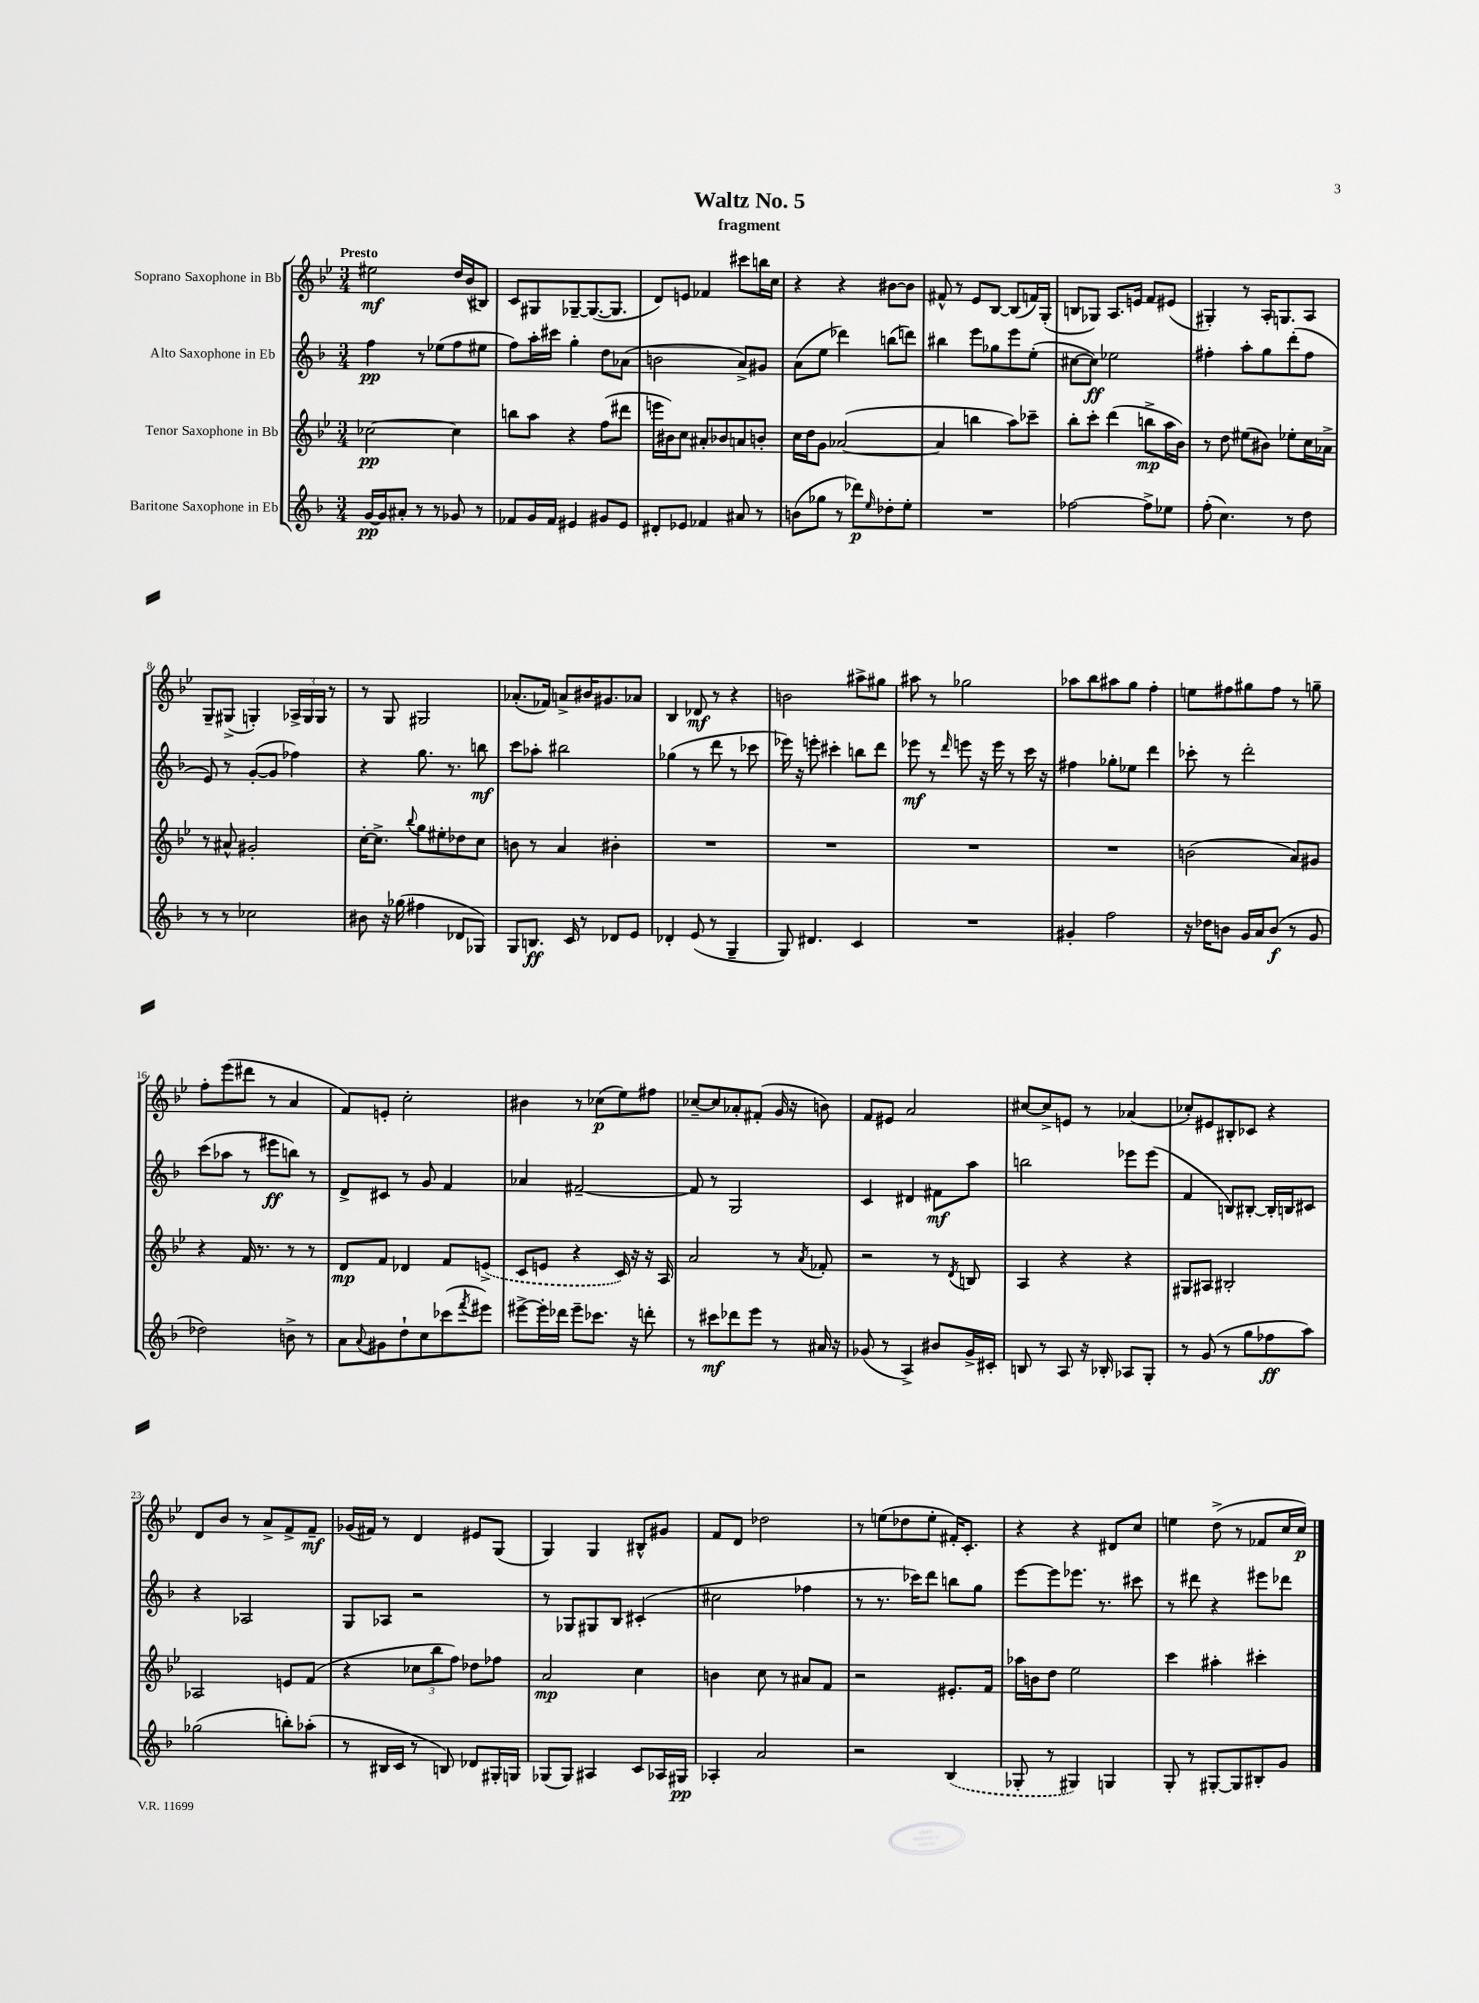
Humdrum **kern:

**kern	**kern	**kern	**kern
*staff4	*staff3	*staff2	*staff1
*clefG2	*clefG2	*clefG2	*clefG2
*k[b-]	*k[b-e-]	*k[b-]	*k[b-e-]
*M3/4	*M3/4	*M3/4	*M3/4
[16g/LL	[2cc-\	4ff\	2ee#\
16g/]J	.	.	.
8a#'/J	.	.	.
8r	.	8r	.
8r	.	(8ee-\L	.
8g-/	4cc-\]	8ff\	16dd/LL
.	.	.	(16b-/J
8r	.	8ee#\J	8B#/J)
=	=	=	=
8f-/L	8bb\L	8ff\L)	8c/L
16g/L	8aa\J	16aa'\L	8G#/
16f-/JJ	.	16ccc#\JJ	.
4e#/	4r	4gg'\	[8G-~/
.	.	.	(8.G-/_
8g#/L	(8ff\L	8dd\L	.
.	.	.	8.G-/]J
8e#/J	8ddd#\J	(8a-\J	.
=	=	=	=
8d#'/L	16eee\LL	2b\	8d/L)
.	16b#\J)	.	.
8e-/J	8cc\J	.	8e/J
4f-/	8a#'/L	.	4f-/
.	8b-/	.	.
8a#/	8a/	8a^/L)	8ccc#\L
8r	8b'/J	8g#/J	16bb\L
.	.	.	16cc\JJ
=	=	=	=
(8b\L	16cc\LL	(8a\L	4r
.	16dd\J	.	.
8gg-\J	8g\J	8ee\J	.
8r	([2a-/	4ddd-\)	4r
8ddd-\L)	.	.	.
16qqee/	.	.	.
8dd-'\	.	(8bb\L	[8b#\L
8ee'\J	.	8ddd\J)	8b#\]J
=	=	=	=
2.r	4a-/]	4bb#\	8f#^^/
.	.	.	8r
.	4bb\	8eee\L	8e-/L
.	.	8gg-\	[8B-/J
.	8aa\L)	8eee\	(8B-/]L
.	8ccc-~\J	(8ee'\J	16f/L)
.	.	.	(16G'/JJ
=	=	=	=
[2ff-\	8bb-'\L	[8cc#\L	8B/L
.	8ccc'\J	8cc#\]J)	8G-/J)
.	(4ddd\	2ee-\	8.A/L
.	.	.	16e/Jk
8ff-^\]L	8bb^\L	.	8f/L
8ee-\J	16aa\L	.	(8e#/J
.	16b-\JJ)	.	.
=	=	=	=
(8ff'\	8r	4ff#'\	4G#'/)
4.cc\)	8dd\	.	.
.	(8ee#\L	8aa'\L	8r
.	8b#\J)	8gg\	16A'/LK
.	.	.	8.G/
8r	8ee-'\L	(8ddd'\	.
8dd\	16cc\L	8ff#\J	8A/J
.	16a-^\JJ	.	.
=	=	=	=
8r	8r	8e/)	8G~/L
8r	8a#^^/	8r	(8G#^/J
2cc-\	2g#'/	([8g'/L	4G'/)
.	.	8g/]J	.
.	.	4ff-\)	24A-^/LL
.	.	.	24G/
.	.	.	24G/JJ
.	.	.	8r
=	=	=	=
8b#\	[16cc'\LK	4r	8r
.	8.cc^\]J	.	.
16r	.	.	8G/
(16gg-\	.	.	.
.	8qqbb-/	.	.
4ff#\	8gg\L	8.gg\	2G#/
.	8ee#'\	.	.
.	.	8.r	.
8d-/L	8dd-\	.	.
8G-/J)	8cc\J	8bb\	.
=	=	=	=
8G/L	8b\	8ccc\L	(8.a-'/L
8.B/J	8r	8aa-'\J	.
.	.	.	16f-/Jk)
.	4a/	2bb#\	8a^/L
16c/	.	.	.
8r	.	.	16b#/K
.	.	.	8.g#/
8d-/L	4b#'\	.	.
8e/J	.	.	8a-/J
=	=	=	=
4d-'/	2.r	(4gg-\	4B-/
(8e/	.	8r	8d-/
8r	.	8ddd\	8r
4G~/	.	8r	4r
.	.	8ccc-\	.
=	=	=	=
8G/)	2.r	16eee-\)	2b\
.	.	16r	.
4.d#/	.	8eee'\	.
.	.	4ccc#'\	.
4c/	.	8bb\L	8aa#^\L
.	.	8ddd\J	8gg#\J
=	=	=	=
2.r	2.r	8eee-\	8aa#\
.	.	8r	8r
.	.	16qqddd/	.
.	.	8eee\	2gg-\
.	.	16r	.
.	.	16eee\	.
.	.	8r	.
.	.	16ccc\	.
.	.	16r	.
=	=	=	=
4g#'/	2.r	4ff#\	8aa-\L
.	.	.	8bb-\
2ff\	.	8gg-'\L	8aa#\
.	.	8ee-\J	8gg\J
.	.	4ddd\	4ff'\
=	=	=	=
16r	(2b\	8ccc-'\	8ee\L
16dd-\LK	.	.	.
8b\J	.	8r	8ff#\
16g/LL	.	2ddd'\	8gg#\
16a/J	.	.	.
(8b/J	.	.	8ff#\J
8r	8a/L)	.	8r
8g/	8g#/J	.	8gg~\
=	=	=	=
2dd-\)	4r	(8ccc\L	8ff'\L
.	.	8aa-\J	(8eee-\
.	16f/	8r	8ddd#\J
.	8.r	.	.
.	.	8eee#\L	8r
8b^\	8r	8bb\J)	4a/
8r	8r	8r	.
=	=	=	=
8a\L	8d/L	8d^/L	8f/L)
8qqa/	.	.	.
8g#\	8f/J	8c#/J	8e'/J
8dd`\	4d-/	8r	2cc'\
8cc\	.	8g/	.
(8ccc-\	8f/L	4f/	.
8qfff/	.	.	.
8eee#\J)	(8e^/J	.	.
=	=	=	=
[8eee#^\L	8c/L	4a-/	4b#\
16eee#'\]L	8e/J	.	.
16ddd-\JJ	.	.	.
8eee#~\L	4r	[2f#~/	8r
8.ccc-\J	.	.	(8cc-\L
.	16c/)	.	8ee-\)
16r	16r	.	.
8ddd'\	16r	.	8ff#\J
.	16A/	.	.
=	=	=	=
8r	2a/	8f#/]	[8cc-~/L
8ccc#\L	.	8r	8cc-/]
8ddd-\	.	2G/	8a-'/
8eee\J	.	.	(8f#'/J
8r	8r	.	16g/
.	.	.	16r
.	8qa/	.	.
16a#/	8f-'/	.	8b\)
16r	.	.	.
=	=	=	=
(8g-/	2r	4c/	8f/L
8r	.	.	8e#/J
4A^/)	.	4d#/	2a/
8b#/L	8r	8f#\L	.
.	8qd/	.	.
16g-^/L	8B/	8aa\J	.
16c#'/JJ	.	.	.
=	=	=	=
8B/	4A/	2bb\	[8cc#/L
8r	.	.	8cc#^/]
8A/	4r	.	8e/J
16r	.	.	8r
16B-'/	.	.	.
8A-/L	4r	8eee-\L	(4a-/
8G'/J	.	(8eee-\J	.
=	=	=	=
8r	8G#/L	4f/	8cc-'/L)
(8g/	8A#/J	.	8e#/
8r	2B#'/	8B/L)	8B#'/
8gg\L	.	[8B#'/J	8c-/J
8ff-\	.	16B#'/]LL	4r
.	.	16B/J	.
8aa\J)	.	8c#/J	.
=	=	=	=
(2gg-\	2A-/	4r	8d/L
.	.	.	8b-/J
.	.	2A-/	8r
.	.	.	8a^/L
8bb'\L)	8e/L	.	8f^/
(8aa-'\J	(8f/J	.	8f~/J
=	=	=	=
8r	4r	8G/L	(16g-/LL
.	.	.	16f#/JJ)
16B#/LL	.	8A-/J	8r
16c/JJ	.	.	.
8r	12cc-\L	2r	4d/
.	12bb-\	.	.
8B/)	.	.	.
.	12ff\J)	.	.
8d-/L	8dd-\L	.	8e#/L
16G#'/L	8ff-\J	.	(8G/J
16G/JJ	.	.	.
=	=	=	=
(8G-/L	2a/	8r	4G/)
8G-/J)	.	8G-/L	.
4A#/	.	8G#/	4G/
.	.	8B-/J	.
8c/L	4cc\	(4c#'/	8B#^^/L
16A-/L	.	.	8g#/J
16G#/JJ	.	.	.
=	=	=	=
4A-'/	4b\	2cc#\	8f/L
.	.	.	8d/J
2a/	8cc\	.	2dd-\
.	8r	.	.
.	8a#/L	4ff-\	.
.	8f/J	.	.
=	=	=	=
2r	2r	8r	8r
.	.	8.r	(8ee\L
.	.	.	8dd-\
.	.	16ccc-\LK)	.
.	.	8ddd\J	8ee'\J
(4B-/	8.e#'/L	8bb\L	16f#'/LK)
.	.	.	8.c'/J
.	.	8gg\J	.
.	16f/Jk	.	.
=	=	=	=
8G-'/	16aa-\LL	[8eee\L	4r
.	16b\J	.	.
8r	8dd\J	8eee\]	.
4G#/)	2ee-\	8.eee-\J	4r
.	.	8.r	.
4G/	.	.	8d#/L
.	.	8ccc#\	8cc/J
=	=	=	=
8G'/	4ccc\	8r	4ee\
8r	.	8ddd#\	.
[8G#'/L	4aa#'\	4r	(8dd^\
8G#/]	.	.	8r
8B#'/	4ccc#'\	8eee#\L	8f-/L
8g/J	.	8ddd-\J	16cc/L
.	.	.	16cc/JJ)
==	==	==	==
*-	*-	*-	*-
